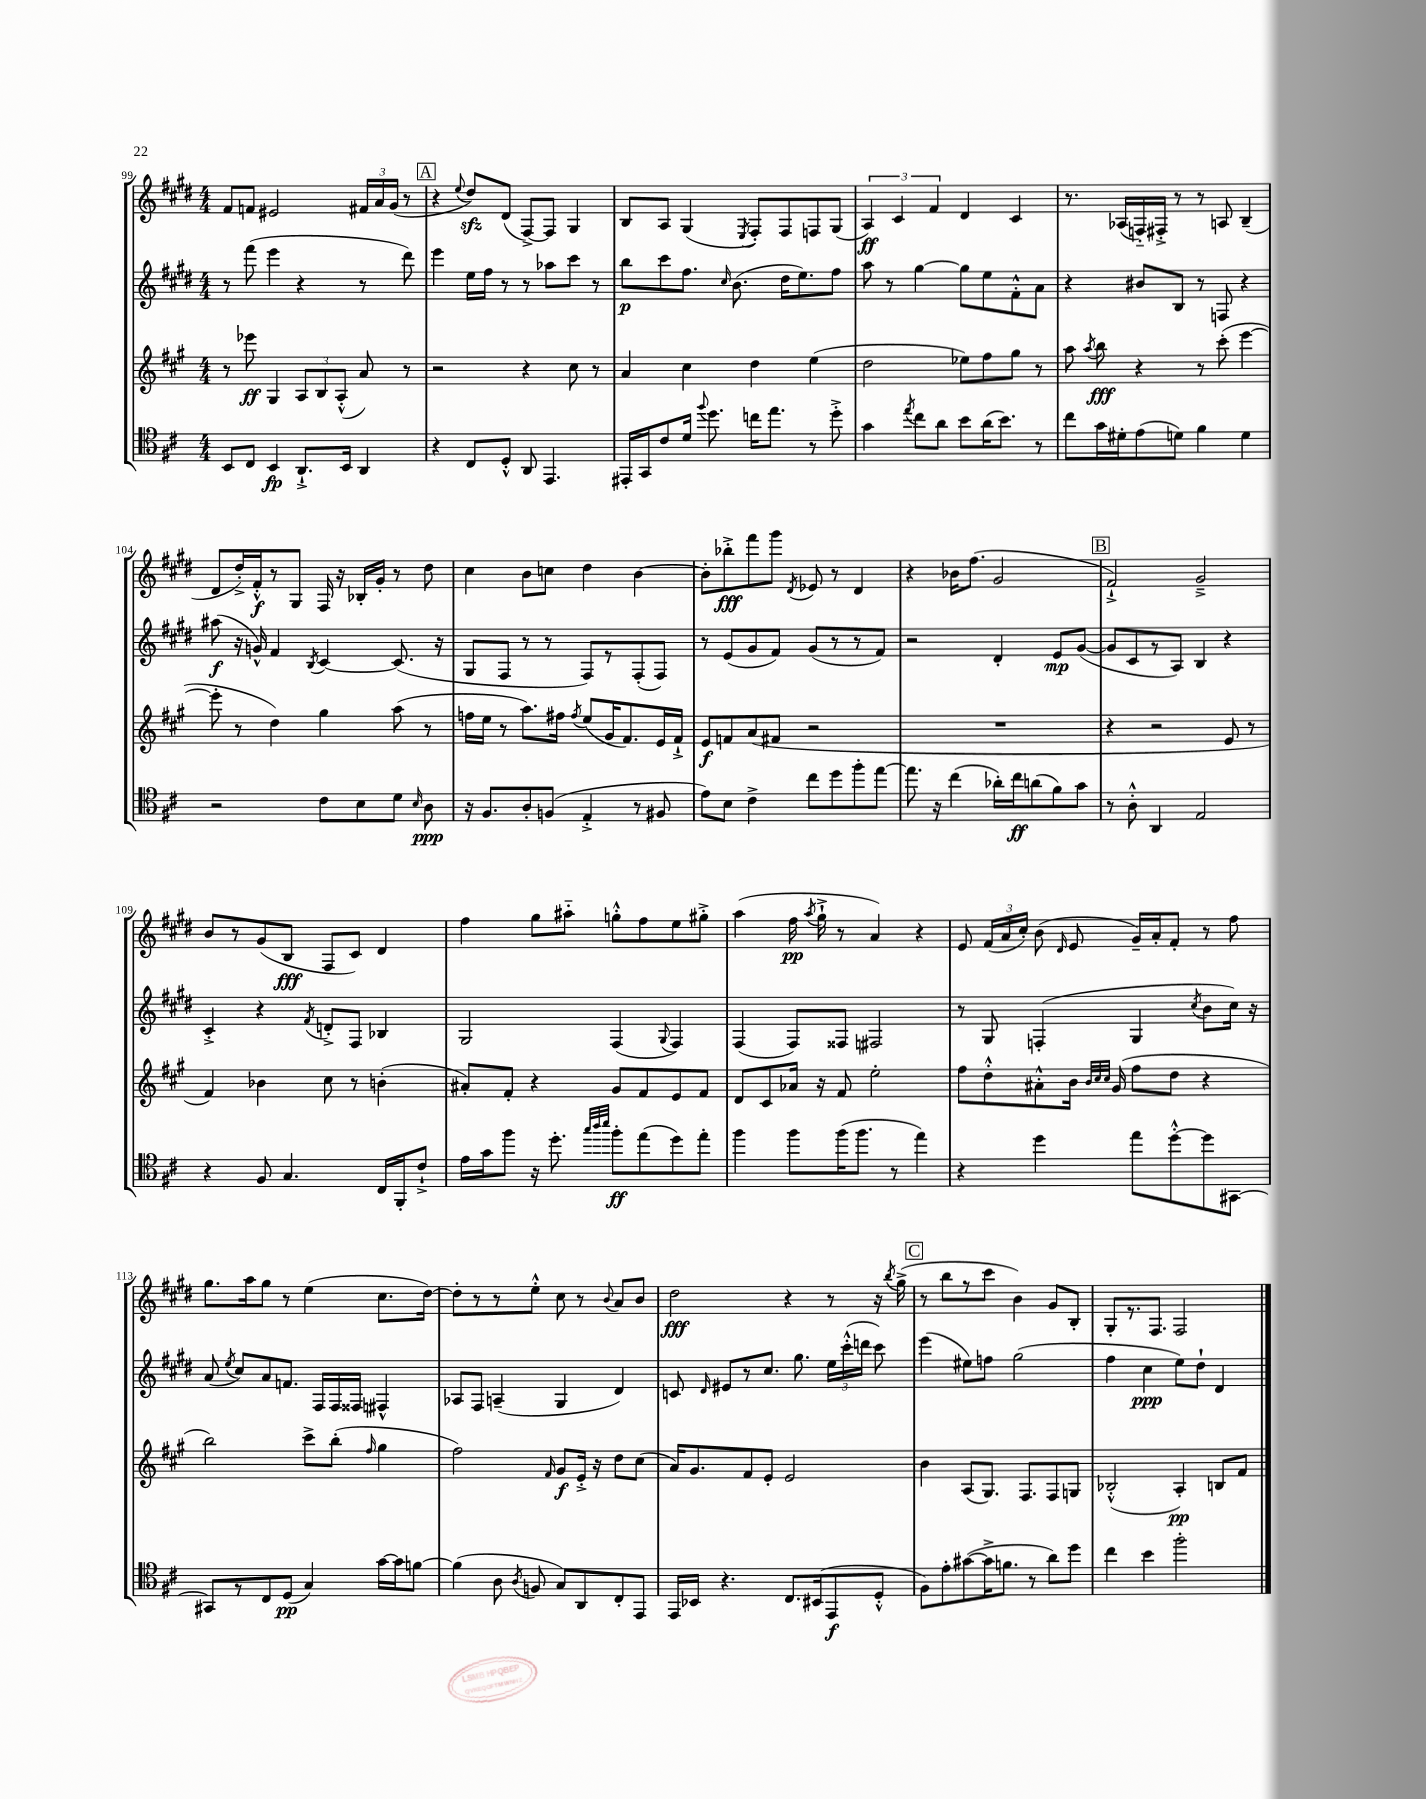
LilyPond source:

<<
\new StaffGroup <<
\new Staff = "s0" {
    \clef treble \key e \major \numericTimeSignature \time 4/4
    \autoBeamOff fis'8[ f'8] eis'2 \tuplet 3/2 { fis'16[ a'16 gis'16]( } r8 |
    \mark \markup { \box "A" } r4 \appoggiatura { e''8 } dis''8[\sfz) dis'8]( fis8[~->) fis8] gis4 |
    b8[ a8] gis4( \acciaccatura { e8 } fis8[-.) fis8 f8 gis8]( |
    \tuplet 3/2 { a4\ff) cis'4 fis'4 } dis'4 cis'4 |
    r8. aes16[( f16-_) fis16]-.-> r8 r8 a8 b4--( |
    dis'8[ dis''16-.->) fis'16-.-^\f r8 gis8] fis16 r16 bes16[-. gis'16]-. r8 dis''8 |
    cis''4 b'8[ c''8] dis''4 b'4~ |
    b'8[-. bes''8-.->\fff fis'''8 gis'''8] \acciaccatura { dis'8 } ees'8 r8 dis'4 |
    r4 bes'16[ fis''8.]( gis'2 |
    \mark \markup { \box "B" } fis'2-!->) gis'2---> |
    b'8[ r8 gis'8( b8]\fff fis8[ cis'8]) dis'4 |
    fis''4 gis''8[ ais''8]-_ g''8[-.-^ fis''8 e''8 gis''8]-.-> |
    a''4( fis''16\pp \acciaccatura { a''8 } gis''16-!-> r8 a'4) r4 |
    e'8 \tuplet 3/2 { fis'16[( a'16 cis''16]-.) } b'8( \grace { dis'16 } e'8 gis'16[--) a'16-. fis'8]-. r8 fis''8 |
    gis''8.[ a''16 gis''8] r8 e''4( cis''8.[ dis''16]~) |
    dis''8[-. r8 r8 e''8]-.-^ cis''8 r8 \appoggiatura { b'8 } a'8[ b'8] |
    dis''2\fff r4 r8 r16 \acciaccatura { b''8 } gis''16->( |
    \mark \markup { \box "C" } r8 b''8[ r8 cis'''8] b'4) gis'8[ b8]-. |
    gis8[-. r8. fis8.] fis2 \bar "|." |
}
\new Staff = "s1" {
    \clef treble \key e \major \numericTimeSignature \time 4/4
    \autoBeamOff r8 fis'''8( e'''4 r4 r8 dis'''8) |
    \mark \markup { \box "A" } e'''4 e''16[ fis''16] r8 r8 aes''8[ cis'''8] r8 |
    b''8[\p cis'''8 fis''8.] \grace { cis''16 } b'8.( dis''16[ e''8.) fis''8] |
    a''8 r8 gis''4~ gis''8[ e''8 fis'8-.-^ a'8] |
    r4 bis'8[ b8] r8 f8 r4 |
    ais''8\f( r16 g'16-^) fis'4 \acciaccatura { b8 } cis'4~ cis'8.( r16 |
    gis8[ fis8] r8 r8 fis8[) r8 fis8-.( fis8]) |
    r8 e'8[( gis'8 fis'8]) gis'8[( r8 r8 fis'8]) |
    r2 dis'4-. e'8[\mp gis'8]~( |
    \mark \markup { \box "B" } gis'8[ cis'8 r8 a8]) b4 r4 |
    cis'4-.-> r4 \acciaccatura { fis'8 } d'8[-.-> fis8] bes4 |
    gis2 fis4( \appoggiatura { gis8 } fis4) |
    fis4( fis8[) fisis8] fis2 |
    r8 gis8 f4-.( gis4 \acciaccatura { cis''8 } b'8[ cis''16]) r16 |
    a'8( \acciaccatura { e''8 } cis''8[) a'8 f'8.] fis16[ fis16 fisis16] fis4-^ |
    aes8[ fis8] a4--( gis4 dis'4) |
    c'8 \grace { dis'16 } eis'8[ r8 cis''8.] gis''8. \tuplet 3/2 { e''16[ cis'''16-.-^( d'''16] } cis'''8) |
    \mark \markup { \box "C" } e'''4( eis''8[) f''8] gis''2( |
    fis''4 cis''4\ppp e''8[) dis''8]-! dis'4 \bar "|." |
}
\new Staff = "s2" {
    \clef treble \key a \major \numericTimeSignature \time 4/4
    \autoBeamOff r8 ees'''8\ff gis4 \tuplet 3/2 { a8[ b8 a8]-.-^( } a'8) r8 |
    \mark \markup { \box "A" } r2 r4 cis''8 r8 |
    a'4 cis''4 d''4 e''4( |
    d''2 ees''8[) fis''8 gis''8] r8 |
    a''8 \acciaccatura { a''8 } b''8\fff r4 r8 cis'''8-.( e'''4~ |
    e'''8-. r8 d''4) gis''4 a''8( r8 |
    f''16[ e''16] r8 a''8.[) fis''16] \acciaccatura { fis''8 } e''8[( gis'16 fis'8.) e'16 fis'16]-!-> |
    e'8[\f f'8 a'8( fis'8] r2 |
    R1 |
    \mark \markup { \box "B" } r4 r2 e'8 r8 |
    fis'4) bes'4 cis''8 r8 b'4-.( |
    ais'8[-.) fis'8]-. r4 gis'8[ fis'8 e'8 fis'8] |
    d'8[ cis'8 aes'16] r16 fis'8 e''2-. |
    fis''8[ d''8-.-^ ais'8-.-^ b'16] \grace { b'32[ cis''32 cis''32] } gis'16( fis''8[ d''8] r4 |
    b''2) cis'''8[-> b''8]-.( \grace { fis''16 } gis''4 |
    fis''2) \grace { fis'16 } gis'8[\f e'16]-.-> r16 d''8[ cis''8]( |
    a'16[) gis'8. fis'8 e'8]-. e'2 |
    \mark \markup { \box "C" } b'4 a8[( gis8.]) fis8.[ fis8 g8] |
    bes2-.-^( a4-.\pp) b8[ fis'8] \bar "|." |
}
\new Staff = "s3" {
    \clef tenor \key d \major \numericTimeSignature \time 4/4
    \autoBeamOff b,8[ cis8] b,4\fp a,8.[-!-> b,16] a,4 |
    \mark \markup { \box "A" } r4 cis8[ d8]-.-^ a,8 e,4. |
    eis,16[-. g,16 cis'8 d'16] \appoggiatura { fis''8 } d''8. c''16[ e''8.] r8 d''8-.-> |
    g'4 \acciaccatura { e''8 } cis''8[ a'8] b'8[ a'16( b'8.]) r8 |
    cis''8[ g'16 dis'16-. e'8( d'8]) fis'4 d'4 |
    r2 cis'8[ b8 d'8] \grace { b16 } a8\ppp |
    r16 fis8.[ a8-. f8]( e4-.-> r8 fis8 |
    e'8[) b8] cis'4-> cis''8[ d''8 fis''8-. e''8]~ |
    e''8. r16 cis''4( aes'16[-.) cis''16\ff a'8( fis'8) g'8] |
    \mark \markup { \box "B" } r8 a8-.-^ a,4 e2 |
    r4 fis8 g4. cis16[ fis,16-. cis'8]-!-> |
    e'16[ g'16 fis''8] r16 d''8.-. \grace { g''32[ a''32 b''32] } fis''8[-.\ff e''8( d''8) e''8]-. |
    fis''4 fis''8[ fis''16( fis''8.] r8 e''4) |
    r4 d''4 e''8[ d''8~-.-^ d''8 gis,8]~ |
    gis,8[ r8 cis8 d8]\pp( g4) g'16[~ g'16 f'8]~ |
    f'4( a8 \acciaccatura { a8 } f8 g8[) a,8 cis8-. e,8] |
    e,16[ bes,16] r4. cis8.[ bis,16( e,8\f d8]-.-^ |
    \mark \markup { \box "C" } fis8[) e'8-. gis'8~( gis'16-> f'8.] r8 a'8[) d''8] |
    cis''4 b'4 fis''2-. \bar "|." |
}
>>
>>
\layout { \context { \Score currentBarNumber = #99 } }
